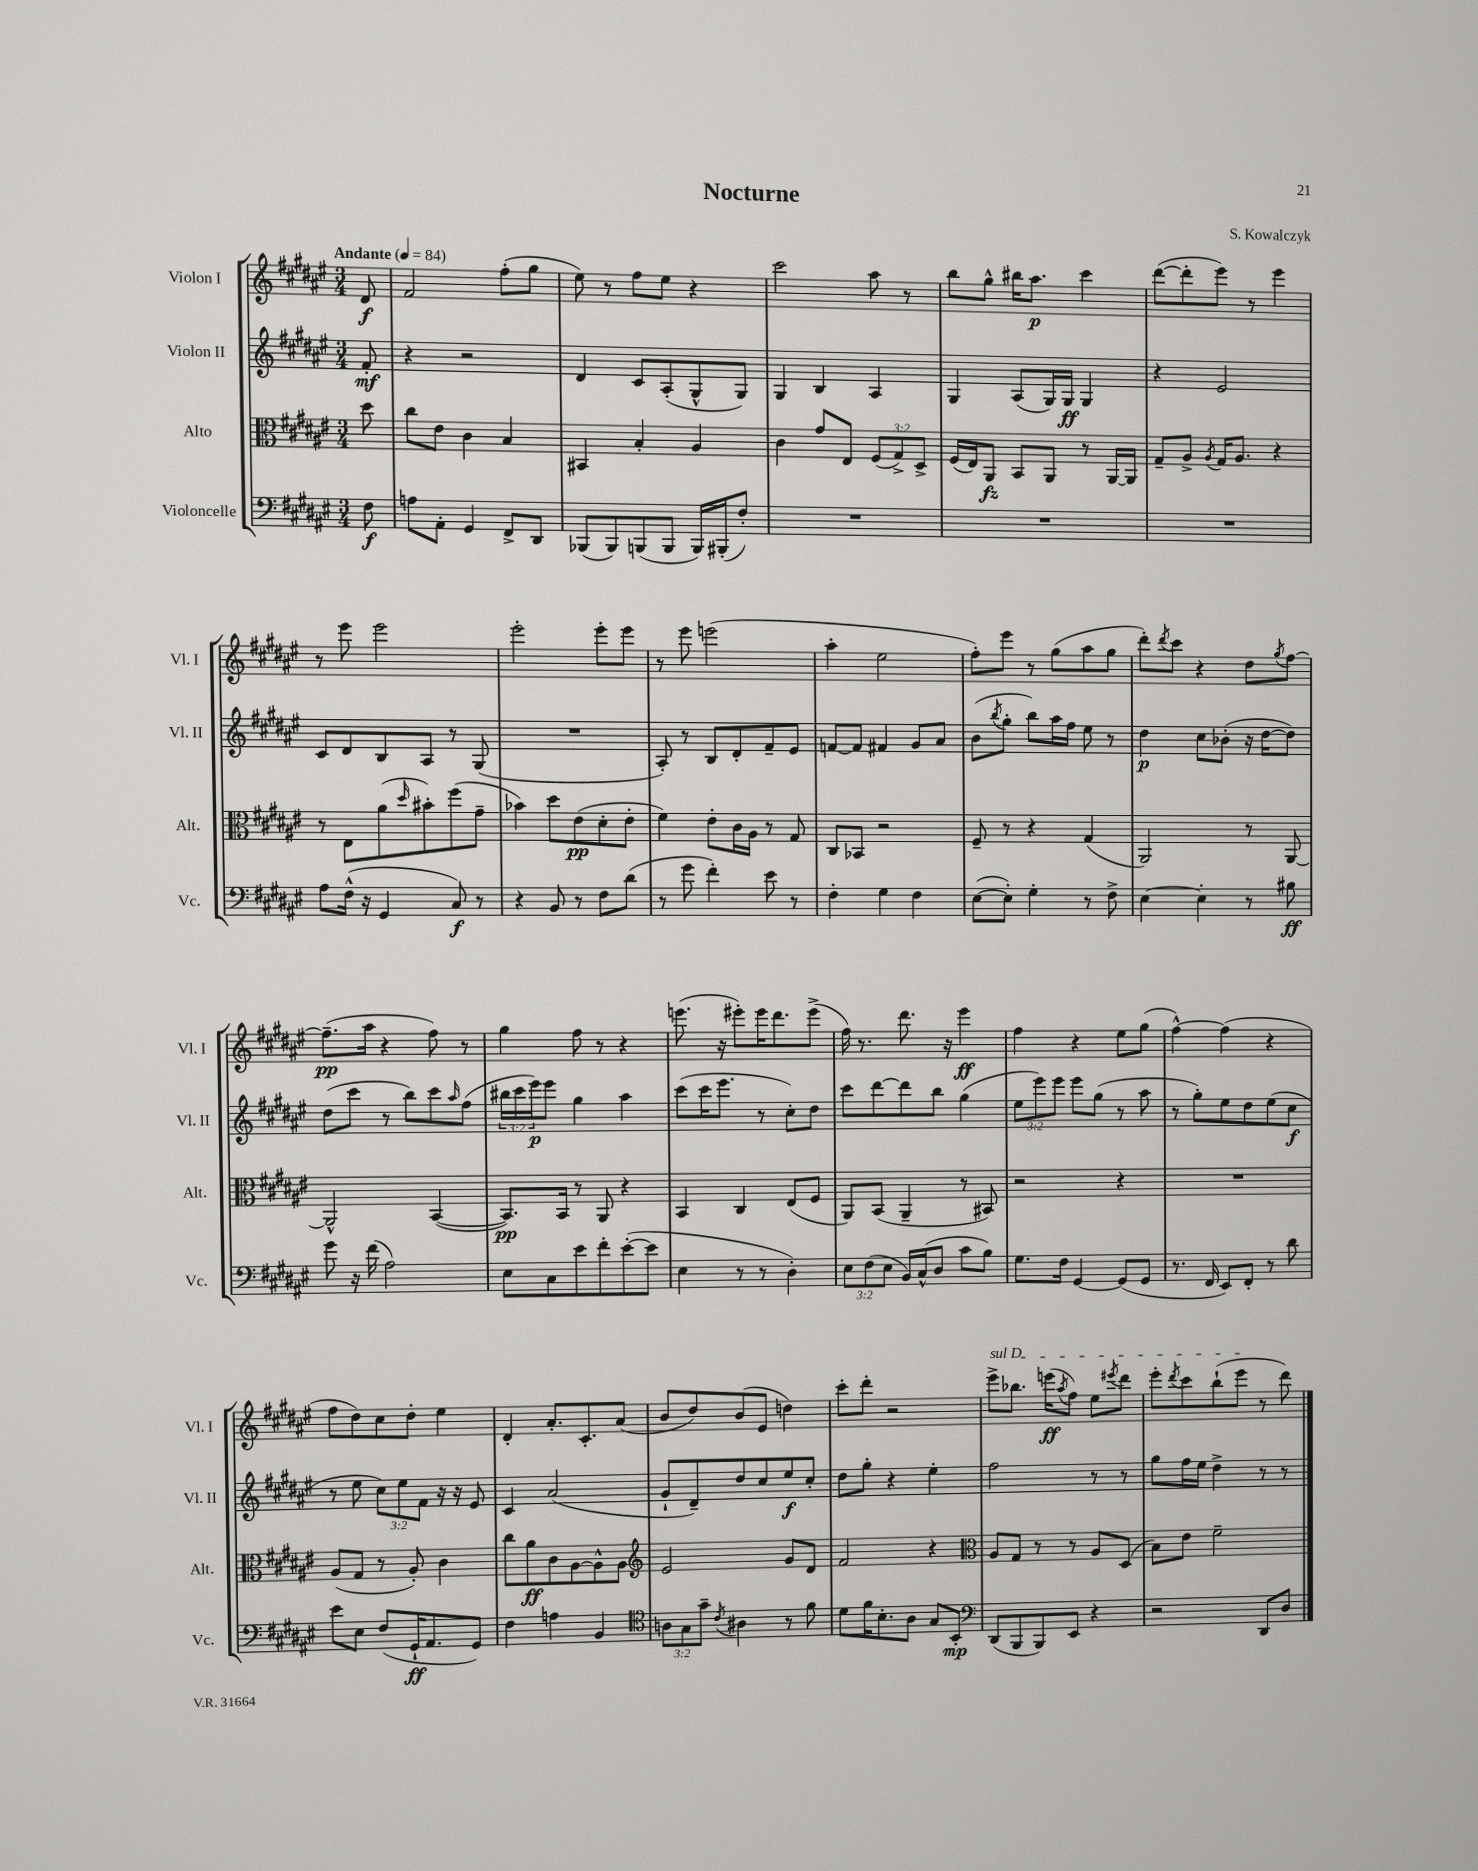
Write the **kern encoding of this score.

**kern	**kern	**kern	**kern
*staff4	*staff3	*staff2	*staff1
*clefF4	*clefC3	*clefG2	*clefG2
*k[f#c#g#d#a#e#]	*k[f#c#g#d#a#e#]	*k[f#c#g#d#a#e#]	*k[f#c#g#d#a#e#]
*M3/4	*M3/4	*M3/4	*M3/4
*MM84	*MM84	*MM84	*MM84
8F#	8dd#	8f#'	8d#
=	=	=	=
8A	8cc#	4r	2f#
8AA#'	8e#	.	.
4GG#	4c#	2r	.
8FF#^	4B	.	(8ff#'
8DD#	.	.	8gg#
=	=	=	=
(8BBB-	4BB#	4d#	8ee#)
8BBB-)	.	.	8r
(8BBB	4B'	8c#	8ff#
8BBB	.	(8A#'	8ee#
16BBB)	4A#	8G#^^	4r
(16BBB#'	.	.	.
8F#')	.	8G#)	.
=	=	=	=
2.r	4c#	4G#	2ccc#
.	8g#	4B	.
.	8E#	.	.
.	(12F#	4A#	8aa#
.	12G#^)	.	.
.	.	.	8r
.	12D#^	.	.
=	=	=	=
2.r	(16F#	4G#	8bb
.	16E#)	.	.
.	8AA#	.	8gg#^^
.	8BB	(8A#	16bb#
.	.	.	8.aa#
.	8AA#	16G#)	.
.	.	16G#	.
.	8r	4G#	4ccc#
.	[16AA#	.	.
.	16AA#]	.	.
=	=	=	=
2.r	8G#~	4r	([8ddd#
.	8A#^	.	8ddd#']
.	8qA#	.	.
.	16G#	2e#	8eee#)
.	8.A#	.	.
.	.	.	8r
.	4r	.	4eee#
=	=	=	=
8A#	8r	8c#	8r
(16F#^^	8E#	8d#	8eee#
16r	.	.	.
4GG#	(8a#	8B	2eee#
.	16qqdd#	.	.
.	8b#')	8A#	.
8C#)	(8ff#	8r	.
8r	8g#~	(8G#	.
=	=	=	=
4r	4b-)	2.r	2eee#'
8BB	8dd#	.	.
8r	(8e#	.	.
8F#	8d#'	.	8eee#'
(8d#	8e#'	.	8eee#
=	=	=	=
8r	4f#)	8A#')	8r
8g#	.	8r	8eee#
4f#')	8e#'	8B	(2eee
.	16c#	8d#'	.
.	16A#	.	.
8e#	8r	8f#~	.
8r	8G#	8e#	.
=	=	=	=
4F#'	8C#	[8f	4aa#'
.	8BB-	8f]	.
4G#	2r	4f#	2ee#
4F#	.	8g#	.
.	.	8a#	.
=	=	=	=
([8E#	8F#~	(8b	8ff#')
.	.	8qbb	.
8E#'])	8r	8gg#'	8eee#
4G#'	4r	8bb)	8r
.	.	16aa#	(8gg#
.	.	16ff#	.
8r	(4G#	8ee#	8aa#
8F#^	.	8r	8gg#
=	=	=	=
[4E#	2AA#)	4dd#	8ddd#')
.	.	.	8qddd#
.	.	.	8ccc#
4E#']	.	8cc#	4r
.	.	(8b-'	.
8r	8r	16r	8dd#
.	.	[16dd#	.
.	.	.	8qgg#
8B#	[8AA#	8dd#])	[8ff#
=	=	=	=
8g#	2AA#^^]	(8dd#	(8.ff#~]
16r	.	8ccc#	.
(16f#	.	.	16aa#
2A#)	.	8r	4r
.	.	8bb)	.
.	([4BB	8ccc#	8ff#)
.	.	16qqaa#	.
.	.	(8ff#	8r
=	=	=	=
8E#	8.BB])	24bb#	4gg#
.	.	24ccc#	.
.	.	24eee#)	.
8C#	.	8eee#	.
.	16BB	.	.
8e#	8r	4gg#	8ff#
8f#'	8AA#	.	8r
([8e#'	4r	4aa#	4r
8e#]	.	.	.
=	=	=	=
4E#	4BB	(8ccc#	(8.eee
.	.	16ccc#	.
.	.	8.eee#	16r
8r	4C#	.	8eee#')
8r	.	8r	16eee#
.	.	.	8.ddd#
4D#')	(8E#	8cc#')	.
.	8F#	8dd#	(8eee#^
=	=	=	=
12E#	8AA#)	8ccc#	16ff#)
.	.	.	8.r
(12F#	.	.	.
.	(8BB	[8ddd#	.
12E#	.	.	.
16BB)	4AA#~	8ddd#]	8.ddd#
(16C#^^	.	.	.
8D#	.	8bb	.
.	.	.	16r
8c#	8r	(4gg#	4eee#
8B)	8BB#)	.	.
=	=	=	=
8.G#	2r	12ee#	4ff#
.	.	12eee#)	.
.	.	12eee#	.
16F#	.	.	.
[4GG#	.	8eee#	4r
.	.	(8gg#	.
(8GG#]	4r	8r	8ee#
8GG#	.	8aa#	(8gg#
=	=	=	=
8.r	2.r	8r	[4ff#^^)
.	.	8gg#')	.
16FF#	.	.	.
8EE#)	.	8ee#	(4ff#]
8FF#'	.	8dd#	.
8r	.	(8ee#	4r
8d#	.	8cc#	.
=	=	=	=
8e#	(8A#	8r	8ff#
8E#	8G#	8ee#	8dd#)
(8F#	8r	12cc#)	8cc#
.	.	12ee#	.
16GG#`	8A#')	.	8dd#'
.	.	12f#	.
8.AA#	.	.	.
.	4c#	16r	4ee#
.	.	16r	.
8GG#)	.	8e#	.
=	=	=	=
4F#	8cc#	4c#	4d#'
.	8a#	.	.
4A	8c#	(2a#	8.a#'
.	[8A#	.	.
.	.	.	8.c#'
4BB	8A#^^]	.	.
.	8A#	.	(8a#
=	=	=	=
*clefC4	*clefG2	*	*
12A	2e#	8g#`	8b
12G#	.	.	.
.	.	8d#~)	8dd#)
12g#~	.	.	.
8qc#	.	.	.
4A#	.	8dd#	(8b
.	.	8cc#	8e#
8r	8g#	8ee#	4dd)
8f#	8d#	8cc#'	.
=	=	=	=
8d#	2f#	8dd#	8ccc#'
16f#	.	8gg#'	8ddd#'
8.B'	.	.	.
.	.	4r	2r
8A#	.	.	.
8G#	4r	4ee#'	.
8BB'	.	.	.
=	=	=	=
*clefF4	*clefC3	*	*
(8DD#	8A#	2ff#	8eee#^
8BBB	8G#	.	8.bb-
8BBB)	8r	.	.
.	.	.	(16eee
.	.	.	8qaa#
8EE#	8r	.	8ff#)
4r	8A#	8r	8ee#
.	.	.	8qeee#
.	(8D#	8r	8ddd#
=	=	=	=
2r	8B)	8gg#	8eee#'
.	.	.	8qddd#
.	8e#	16ff#	8ccc#
.	.	16ee#	.
.	2f#~	4dd#^	(8bb`
.	.	.	8eee#
8DD#	.	8r	8r
8D#	.	8r	8ddd#)
==	==	==	==
*-	*-	*-	*-
